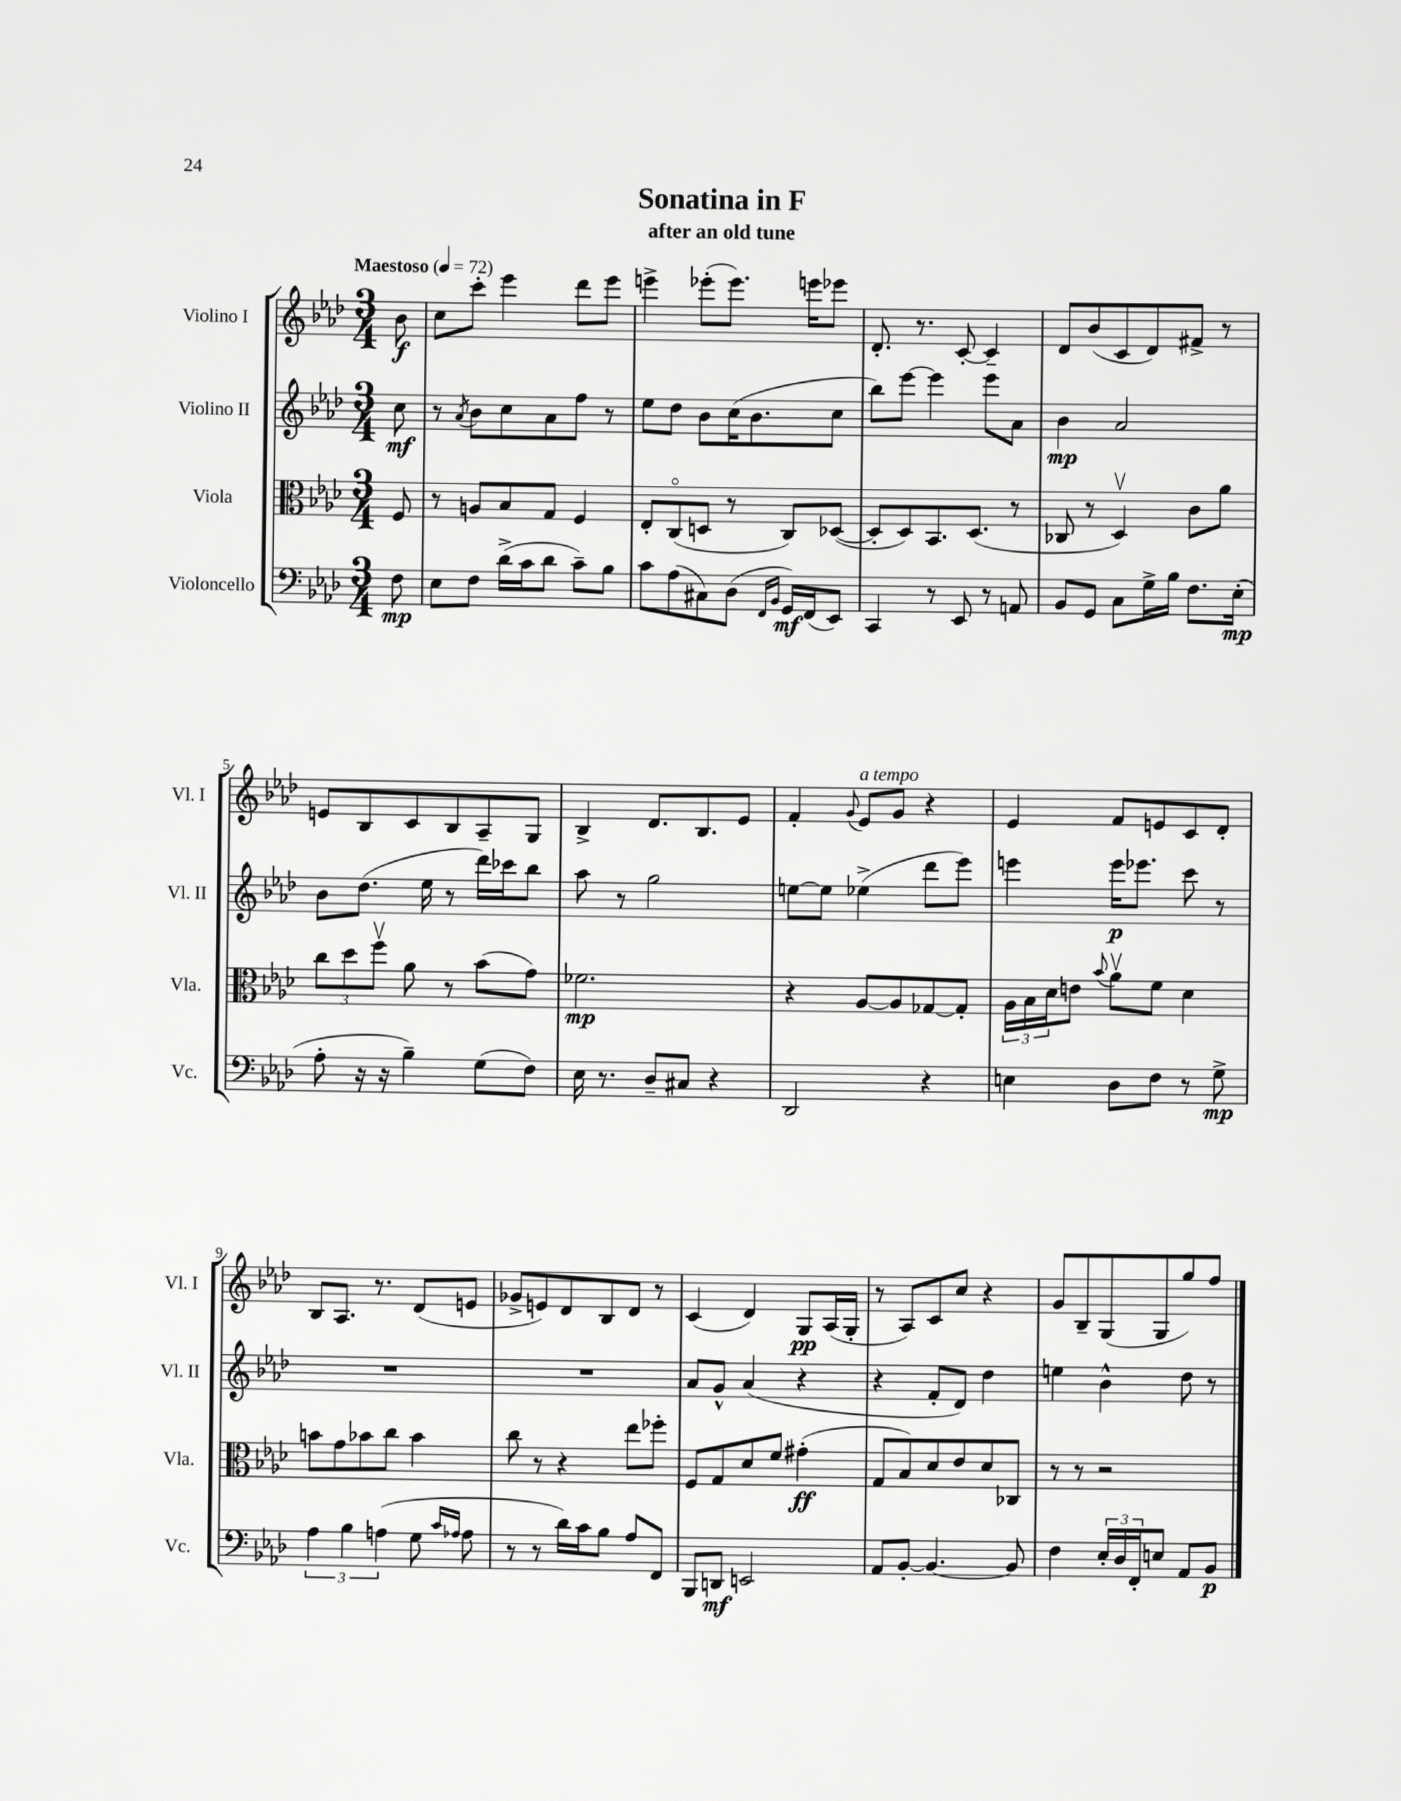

**kern	**dynam	**kern	**dynam	**kern	**dynam	**kern	**dynam
*part4	*part4	*part3	*part3	*part2	*part2	*part1	*part1
*staff4	*staff4	*staff3	*staff3	*staff2	*staff2	*staff1	*staff1
*I"Violoncello	*	*I"Viola	*	*I"Violino II	*	*I"Violino I	*
*I'Vc.	*	*I'Vla.	*	*I'Vl. II	*	*I'Vl. I	*
*clefF4	*	*clefC3	*	*clefG2	*	*clefG2	*
*k[b-e-a-d-]	*	*k[b-e-a-d-]	*	*k[b-e-a-d-]	*	*k[b-e-a-d-]	*
*M3/4	*	*M3/4	*	*M3/4	*	*M3/4	*
*MM72	*	*MM72	*	*MM72	*	*MM72	*
=	=	=	=	=	=	=	=
!	!	!	!	!	!	!LO:TX:a:B:t=Maestoso	!
8F\	mp	8F/	.	8cc\	mf	8b-\	f
=1	=1	=1	=1	=1	=1	=1	=1
8E-\L	.	8r	.	8r	.	8cc\L	.
.	.	.	.	8qa-/	.	.	.
8F\J	.	8An/L	.	8b-\L	.	8ccc'\J	.
(16d-^\LL	.	8B-/	.	8cc\	.	4eee-\	.
16c\J	.	.	.	.	.	.	.
8d-\J	.	8G/J	.	8a-\	.	.	.
8c~\L)	.	4F/	.	8ff\J	.	8ddd-\L	.
8B-\J	.	.	.	8r	.	8eee-\J	.
=2	=2	=2	=2	=2	=2	=2	=2
8c\L	.	8E-'/L	.	8ee-\L	.	4eeen^\	.
(8A-\	.	(8C/	.	8dd-\J	.	.	.
8C#X\)	.	8Dn/J	.	8b-\L	.	(8eee-X'\L	.
(8D-\J	.	8r	.	(16cc\K	.	8.eee-\J)	.
.	.	.	.	8.b-\	.	.	.
16qqFF/LL	.	.	.	.	.	.	.
16qqBB-/JJ	.	.	.	.	.	.	.
16GG/LL)	mf	8C/L)	.	.	.	.	.
(16FF/J	.	.	.	.	.	16eeen\KL	.
8EE-/J)	.	([8D-X/J	.	8cc\J	.	8eee-X\J	.
=3	=3	=3	=3	=3	=3	=3	=3
4CC/	.	8D-'/L]	.	8bb-\L)	.	8.d-'/	.
.	.	8D-/)	.	[8eee-\J	.	.	.
.	.	.	.	.	.	8.r	.
8r	.	8.BB-/	.	4eee-\]	.	.	.
8EE-/	.	.	.	.	.	[8c'/	.
.	.	(8.D-/J	.	.	.	.	.
8r	.	.	.	8eee-\L	.	4c~/]	.
8AAn/	.	8r	.	8a-\J	.	.	.
=4	=4	=4	=4	=4	=4	=4	=4
8BB-/L	.	8C-X/	.	4b-\	mp	8d-/L	.
8GG/J	.	8r	.	.	.	(8b-/	.
8C\L	.	4D-v/)	.	2a-/	.	8c/	.
16G^\L	.	.	.	.	.	8d-/)	.
16B-\JJ	.	.	.	.	.	.	.
8.F\L	.	8c\L	.	.	.	8f#X^/J	.
.	.	8a-\J	.	.	.	8r	.
(16E-'\Jk	mp	.	.	.	.	.	.
!!LO:LB:g=z
=5	=5	=5	=5	=5	=5	=5	=5
8A-'\	.	12cc\L	.	8b-\L	.	8en/L	.
.	.	12dd-\	.	.	.	.	.
16r	.	.	.	(8.dd-\J	.	8B-/	.
.	.	12ffv\J	.	.	.	.	.
16r	.	.	.	.	.	.	.
4B-~\)	.	8a-\	.	.	.	8c/	.
.	.	.	.	16ee-\	.	.	.
.	.	8r	.	8r	.	8B-/	.
(8G\L	.	(8b-\L	.	16ddd-\LL)	.	8A-~/	.
.	.	.	.	16ccc-X\J	.	.	.
8F\J)	.	8g\J)	.	8bb-\J	.	8G/J	.
=6	=6	=6	=6	=6	=6	=6	=6
16E-\	.	2.f-X\	mp	8aa-\	.	4B-^/	.
8.r	.	.	.	.	.	.	.
.	.	.	.	8r	.	.	.
8D-~/L	.	.	.	2gg\	.	8.d-/L	.
8C#X/J	.	.	.	.	.	.	.
.	.	.	.	.	.	8.B-/	.
4r	.	.	.	.	.	.	.
.	.	.	.	.	.	8e-/J	.
=7	=7	=7	=7	=7	=7	=7	=7
2DD-/	.	4r	.	[8een\L	.	4f'/	.
.	.	.	.	8ee\J]	.	.	.
.	.	.	.	.	.	8qqg/	.
!	!	!	!	!	!	!LO:TX:a:i:t=a tempo	!
.	.	[8A-/L	.	(4ee-X^\	.	8e-/L	.
.	.	8A-/]	.	.	.	8g/J	.
4r	.	[8G-X/	.	8ddd-\L	.	4r	.
.	.	8G-'/J]	.	8eee-\J)	.	.	.
=8	=8	=8	=8	=8	=8	=8	=8
4En\	.	24A-\LL	.	4eeen\	.	4e-/	.
.	.	24B-\	.	.	.	.	.
.	.	24d-\J	.	.	.	.	.
.	.	8en\J	.	.	.	.	.
.	.	8qqb-/	.	.	.	.	.
8D-\L	.	8a-v\L	.	16eee\KL	p	8f/L	.
.	.	.	.	8.eee-X\J	.	.	.
8F\J	.	8f\J	.	.	.	8en/	.
8r	.	4d-\	.	8ccc\	.	8c/	.
8G^\	mp	.	.	8r	.	8d-'/J	.
!!LO:LB:g=z
=9	=9	=9	=9	=9	=9	=9	=9
6A-\	.	8bn\L	.	2.r	.	8B-/L	.
.	.	8g\	.	.	.	8.A-/J	.
6B-\	.	.	.	.	.	.	.
.	.	8b-X\	.	.	.	.	.
.	.	.	.	.	.	8.r	.
(6An\	.	.	.	.	.	.	.
.	.	8cc\J	.	.	.	.	.
8G\	.	4b-\	.	.	.	(8d-/L	.
16qqc/LL	.	.	.	.	.	.	.
16qqA-X/JJ	.	.	.	.	.	.	.
8A-\	.	.	.	.	.	8en/J	.
=10	=10	=10	=10	=10	=10	=10	=10
8r	.	8cc\	.	2.r	.	8g-X^/L	.
8r	.	8r	.	.	.	8en/)	.
16d-\LL)	.	4r	.	.	.	8d-/	.
16c\J	.	.	.	.	.	.	.
8B-\J	.	.	.	.	.	8B-/	.
8A-/L	.	8ee-\L	.	.	.	8d-/J	.
8FF/J	.	8ff-X'\J	.	.	.	8r	.
=11	=11	=11	=11	=11	=11	=11	=11
8BBB-/L	.	8F/L	.	8a-/L	.	(4c/	.
8DDn/J	mf	8G/	.	8g^^/J	.	.	.
2EEn/	.	8d-/	.	(4a-/	.	4d-/)	.
.	.	8f/J	.	.	.	.	.
.	.	(4g#X'\	ff	4r	.	8G/L	pp
.	.	.	.	.	.	(16A-/L	.
.	.	.	.	.	.	16G'/JJ	.
=12	=12	=12	=12	=12	=12	=12	=12
8AA-/L	.	8G/L	.	4r	.	8r	.
[8BB-'/J	.	8B-/)	.	.	.	8A-/L)	.
4.BB-/_	.	8d-/	.	8f'/L	.	8c/	.
.	.	8e-/	.	8d-/J)	.	8cc/J	.
.	.	8d-/	.	4dd-\	.	4r	.
8BB-/]	.	8C-X/J	.	.	.	.	.
=13	=13	=13	=13	=13	=13	=13	=13
4F\	.	8r	.	4een\	.	8g/L	.
.	.	8r	.	.	.	8B-~/	.
24E-'/LL	.	2r	.	4b-^^\	.	(8G/	.
24D-/	.	.	.	.	.	.	.
24FF'/J	.	.	.	.	.	.	.
8En/J	.	.	.	.	.	8G/	.
8AA-/L	.	.	.	8dd-\	.	8gg/)	.
8BB-/J	p	.	.	8r	.	8ff/J	.
==	==	==	==	==	==	==	==
*-	*-	*-	*-	*-	*-	*-	*-
